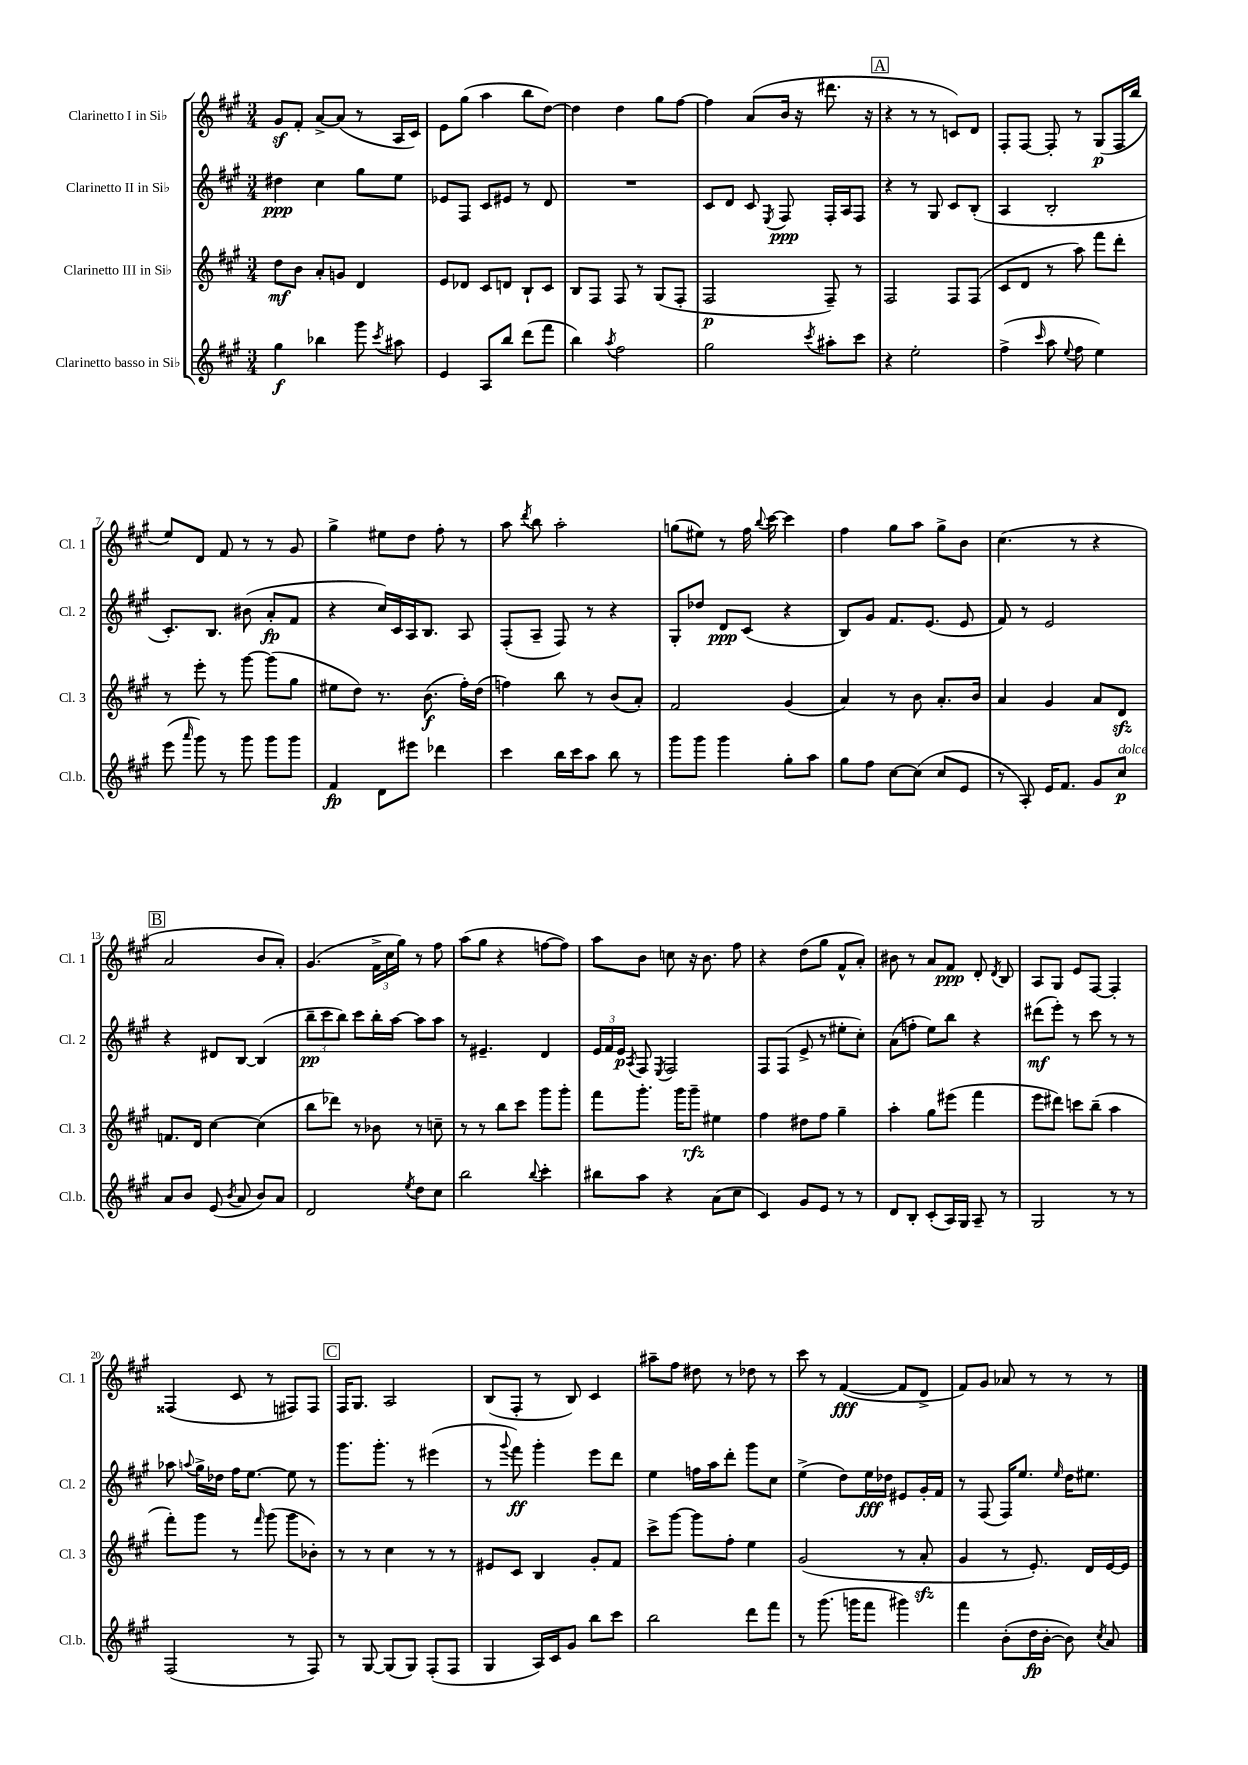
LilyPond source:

<<
\new StaffGroup <<
\new Staff = "s0" \with { instrumentName = "Clarinetto I in Sib" shortInstrumentName = "Cl. 1" } {
    \clef treble \key a \major \numericTimeSignature \time 3/4
    \autoBeamOff gis'8[\sf fis'8]-. a'8[~-> a'8]( r8 a16[ cis'16]) |
    e'8[ gis''8]( a''4 b''8[ d''8]~) |
    d''4 d''4 gis''8[ fis''8]~ |
    fis''4 a'8[( b'16] r16 dis'''8. r16 |
    \mark \markup { \box "A" } r4 r8 r8 c'8[) d'8] |
    fis8[-. fis8]~ fis8-. r8 gis8[\p( fis16 b''16] |
    e''8[) d'8] fis'8 r8 r8 gis'8 |
    gis''4-> eis''8[ d''8] fis''8-. r8 |
    a''8 \acciaccatura { d'''8 } b''8 a''2-. |
    g''8[( eis''8]) r8 fis''16 \appoggiatura { b''8 } cis'''16~ cis'''4 |
    fis''4 gis''8[ a''8] gis''8[-> b'8] |
    cis''4.( r8 r4 |
    \mark \markup { \box "B" } a'2 b'8[ a'8]-.) |
    gis'4.( \tuplet 3/2 { fis'16[-> cis''16 gis''16]) } r8 fis''8 |
    a''8[( gis''8] r4 f''8[~ f''8]) |
    a''8[ b'8] c''8 r16 b'8. fis''8 |
    r4 d''8[( gis''8] fis'8[-^ a'8]-.) |
    bis'8 r8 a'8[ fis'8]\ppp d'8-. \acciaccatura { d'8 } b8 |
    a8[ gis8] e'8[ fis8]~ fis4-. |
    fisis4( cis'8 r8 fis8[) fis8] |
    \mark \markup { \box "C" } fis16[ gis8.] a2 |
    b8[( fis8]-. r8 b8) cis'4 |
    ais''8[-- fis''8] dis''8 r8 des''8 r8 |
    cis'''8 r8 fis'4~\fff( fis'8[ d'8]-> |
    fis'8[) gis'8] aes'8 r8 r8 r8 \bar "|." |
}
\new Staff = "s1" \with { instrumentName = "Clarinetto II in Sib" shortInstrumentName = "Cl. 2" } {
    \clef treble \key a \major \numericTimeSignature \time 3/4
    \autoBeamOff dis''4\ppp cis''4 gis''8[ e''8] |
    ees'8[ fis8] cis'8[ eis'8] r8 d'8 |
    R2. |
    cis'8[ d'8] cis'8 \acciaccatura { e8 } fis8\ppp fis16[-. a16 fis8] |
    \mark \markup { \box "A" } r4 r8 gis8 cis'8[ b8]-.( |
    a4 b2-. |
    cis'8.[-.) b8.] bis'8( a'8[-.\fp fis'8] |
    r4 cis''16[) cis'16 a16 b8.] a8 |
    fis8[-.( a8]-- fis8) r8 r4 |
    gis8[-. des''8] d'8[\ppp cis'8]( r4 |
    b8[) gis'8] fis'8.[ e'8.]( e'8 |
    fis'8) r8 e'2 |
    \mark \markup { \box "B" } r4 dis'8[ b8]~ b4( |
    \tuplet 3/2 { b''8[--\pp cis'''8 b''8]) } cis'''8[ b''16-. a''16]~ a''8[ a''8] |
    r8 eis'4.-- d'4 |
    \tuplet 3/2 { e'16[ fis'16 e'16]\p } \acciaccatura { a8 } fis8 \acciaccatura { e8 } fis2 |
    fis8[ fis8]( e'8-> r8 eis''8[-. cis''8]-.) |
    a'8[( f''8]-. e''8[) b''8] r4 |
    dis'''8[\mf( e'''8]-.) r8 cis'''8 r8 r8 |
    aes''8 \appoggiatura { a''8 } gis''16[-> des''16] fis''16[ e''8.]~ e''8 r8 |
    \mark \markup { \box "C" } gis'''8.[ gis'''8.]-. r8 eis'''4( |
    r8 \appoggiatura { gis'''8 } fis'''8\ff) gis'''4-. e'''8[ d'''8] |
    e''4 f''16[ a''16 d'''8]-. gis'''8[ cis''8] |
    e''4->( d''8[) e''16\fff des''16] eis'8[ gis'16-. fis'16] |
    r8 fis8( fis16[) e''8.] \grace { e''16 } d''16[ eis''8.] \bar "|." |
}
\new Staff = "s2" \with { instrumentName = "Clarinetto III in Sib" shortInstrumentName = "Cl. 3" } {
    \clef treble \key a \major \numericTimeSignature \time 3/4
    \autoBeamOff d''8[\mf b'8] a'8[-. g'8] d'4 |
    e'8[ des'8] cis'8[ d'8] b8[-! cis'8] |
    b8[ fis8] fis8 r8 gis8[( fis8]-. |
    fis2\p fis8--) r8 |
    \mark \markup { \box "A" } fis2 fis8[ fis8]( |
    cis'8[ d'8] r8 a''8) fis'''8[ d'''8]-. |
    r8 e'''8-. r8 gis'''8~ gis'''8[( gis''8] |
    eis''8[ d''8]) r8. b'8.\f( fis''16[-.) d''16]( |
    f''4) b''8 r8 b'8[( a'8]-.) |
    fis'2 gis'4( |
    a'4) r8 b'8 a'8.[-. b'16] |
    a'4 gis'4 a'8[ d'8]\sfz |
    \mark \markup { \box "B" } f'8.[ d'16] cis''4~ cis''4( |
    b''8[ des'''8]) r8 bes'8 r8 c''8-- |
    r8 r8 b''8[ cis'''8] gis'''8[ gis'''8]-. |
    fis'''8[ gis'''8.]-. gis'''16[ gis'''8]--\rfz eis''4 |
    fis''4 dis''8[ fis''8] gis''4-- |
    a''4-. gis''8[ eis'''8]( fis'''4 |
    e'''8[ dis'''8]) c'''8[ b''8]--( a''4 |
    fis'''8[-.) gis'''8] r8 \grace { fis'''16 } gis'''8( gis'''8[ bes'8]-.) |
    \mark \markup { \box "C" } r8 r8 cis''4 r8 r8 |
    eis'8[ cis'8] b4 gis'8[-. fis'8] |
    cis'''8[-> gis'''8]~ gis'''8[ fis''8]-. e''4 |
    gis'2( r8 a'8-.\sfz |
    gis'4 r8 e'8.-.) d'16[ e'16~ e'16] \bar "|." |
}
\new Staff = "s3" \with { instrumentName = "Clarinetto basso in Sib" shortInstrumentName = "Cl.b." } {
    \clef treble \key a \major \numericTimeSignature \time 3/4
    \autoBeamOff gis''4\f bes''4 gis'''8 \acciaccatura { cis'''8 } ais''8 |
    e'4 a8[ b''8] d'''8[( fis'''8] |
    b''4) \acciaccatura { a''8 } fis''2 |
    gis''2 \acciaccatura { cis'''8 } ais''8[-. cis'''8] |
    \mark \markup { \box "A" } r4 e''2-. |
    fis''4->( \grace { cis'''16 } a''8 \appoggiatura { e''8 } fis''8 e''4) |
    e'''8( \grace { a'''16 } gis'''8) r8 gis'''8 gis'''8[ gis'''8] |
    fis'4\fp d'8[ eis'''8] des'''4 |
    cis'''4 b''16[ cis'''16 a''8] b''8 r8 |
    gis'''8[ gis'''8] gis'''4 gis''8[-. a''8] |
    gis''8[ fis''8] cis''8[~ cis''8]( cis''8[ e'8] |
    r8 a8-.) e'16[ fis'8.] gis'8[ cis''8]\p^\markup { \italic "dolce" } |
    \mark \markup { \box "B" } a'8[ b'8] e'8( \acciaccatura { b'8 } a'8 b'8[) a'8] |
    d'2 \acciaccatura { e''8 } d''8[ cis''8] |
    b''2 \appoggiatura { b''8 } cis'''4-. |
    bis''8[ a''8] r4 a'8[( cis''8] |
    cis'4) gis'8[ e'8] r8 r8 |
    d'8[ b8]-. cis'8[-.( a16) gis16] a8-- r8 |
    gis2 r8 r8 |
    fis2( r8 fis8) |
    \mark \markup { \box "C" } r8 gis8~ gis8[( gis8]) fis8[-.( fis8] |
    gis4 a16[) cis'16 gis'8] b''8[ cis'''8] |
    b''2 d'''8[ fis'''8] |
    r8 gis'''8.( g'''16[ fis'''8] gis'''4) |
    fis'''4 b'8[-.( d''16\fp b'16]~-. b'8) \acciaccatura { cis''8 } a'8 \bar "|." |
}
>>
>>
